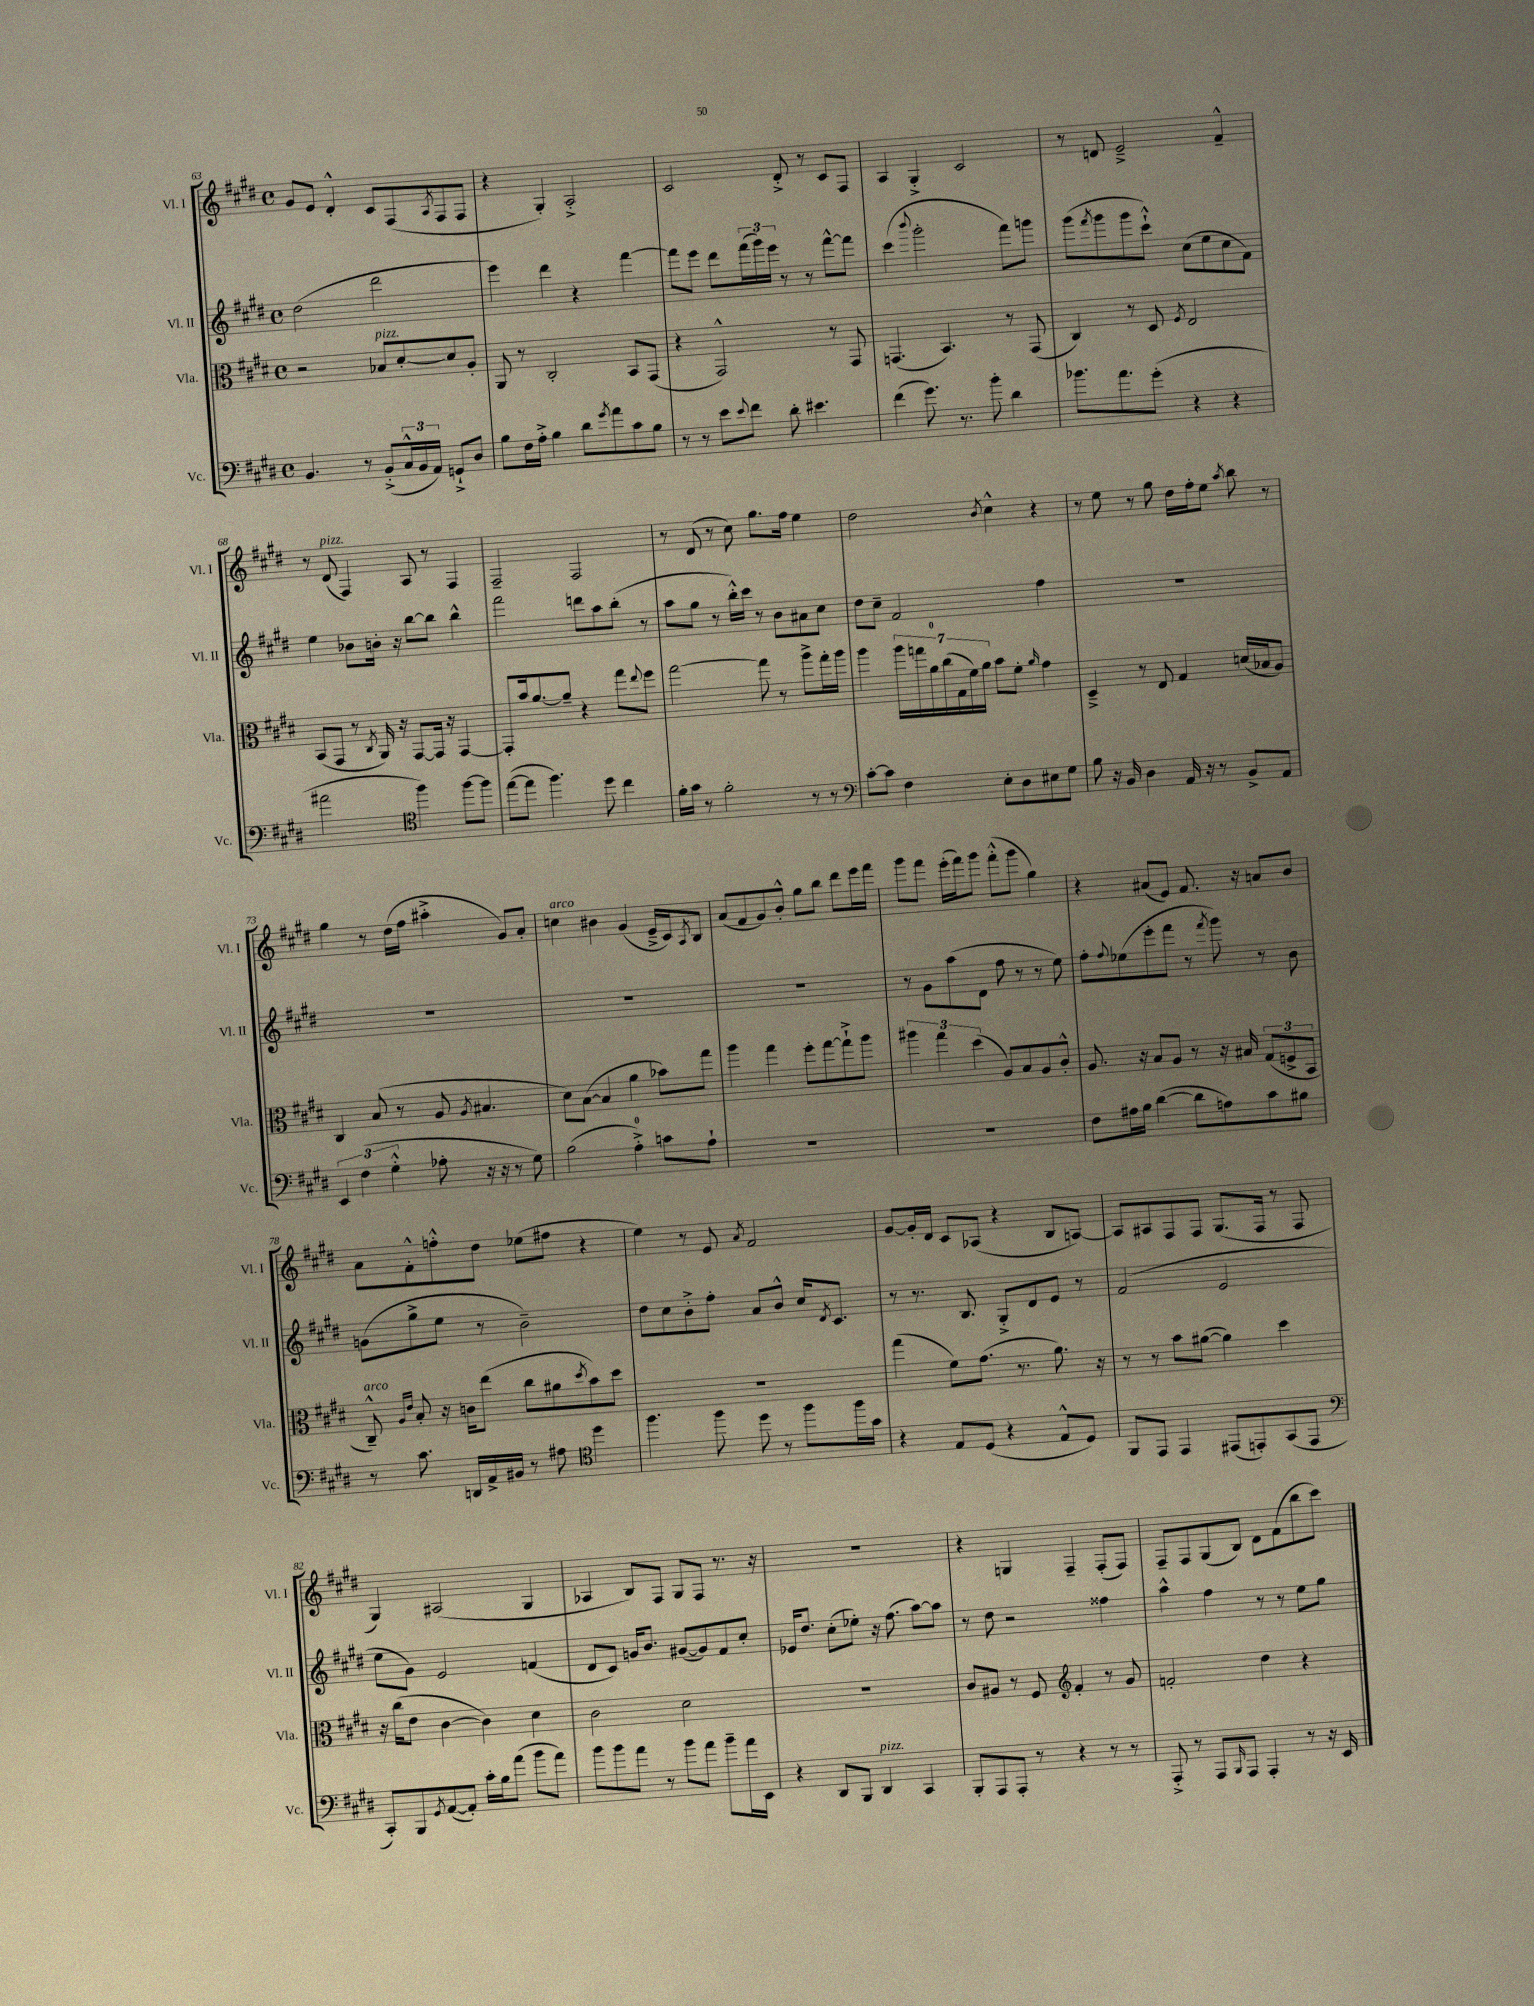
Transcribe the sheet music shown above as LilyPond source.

<<
\new StaffGroup <<
\new Staff = "s0" \with { instrumentName = "Vl. I" shortInstrumentName = "Vl. I" } {
    \clef treble \key e \major \defaultTimeSignature \time 4/4
    gis'8 e'8 dis'4-.-^ cis'8 fis8( \acciaccatura { a8 } fis8 fis8 |
    r4 gis4-.) a2-.-> |
    cis'2 dis'8-.-> r8 cis'8 fis8 |
    a4 gis4-.-> cis'2 |
    r8 d'8 e'2---> fis'4---^ |
    r8 dis'8^\markup { \italic "pizz." }( fis4) a8 r8 fis4 |
    fis2-- fis2 |
    r8 dis'8( r8 cis''8) gis''8. fis''16 e''4 |
    dis''2 \acciaccatura { b'8 } cis''4-^ r4 |
    r8 e''8 r8 gis''8 dis''16 fis''16-. e''8 \acciaccatura { a''8 } b''8 r8 |
    gis''4 r8 dis''16( fis''16 ais''4-.-> gis'8) a'8-. |
    c''4^\markup { \italic "arco" } bis'4 gis'4( e'16---> cis'16) \acciaccatura { a8 } b8 |
    a'8( fis'8 gis'8) b'8-.-^ gis''8 b''8 dis'''8 e'''16 fis'''16 |
    gis'''8 fis'''8 e'''16-.( fis'''16) gis'''8 fis'''8-.-^( gis'''8 gis''4) |
    r4 ais'8( e'8) fis'8. r16 a'8 b'8 |
    a'8 fis'8-.-^ f''8-.-^ dis''8 ees''8( fis''8 r4 |
    e''4) r8 e'8 \acciaccatura { a'8 } fis'2 |
    gis'8~ gis'16-. dis'16 cis'8 aes8( r4 b8 a8~) |
    a8 ais8 fis8 fis8 gis8.( fis16 r8 fis8 |
    gis4) ais2( gis4 |
    aes4 b8) fis8 gis8 fis8 r8. r16 |
    R1 |
    r4 g4 fis4-- fis8-.( fis8) |
    fis8-- fis8 gis8( b8) dis'8 fis'8( b''8 cis'''8) \bar "|." |
}
\new Staff = "s1" \with { instrumentName = "Vl. II" shortInstrumentName = "Vl. II" } {
    \clef treble \key e \major \defaultTimeSignature \time 4/4
    dis''2( dis'''2 |
    e'''4) dis'''4 r4 fis'''4~ |
    fis'''8 e'''8 dis'''8 \tuplet 3/2 { fis'''16( gis'''16) e'''16 } r8 r8 fis'''8~-^ fis'''8 |
    cis'''4( \appoggiatura { b'''8 } gis'''2-. fis'''8) g'''8 |
    gis'''8( \acciaccatura { fis'''8 } gis'''8 gis'''8 cis'''8-!-^) cis''8( e''8 cis''8 fis'8) |
    e''4 bes'8 b'16-. r16 b''8~ b''8 b''4-^ |
    fis'''2 d'''8 a''8 b''8-.( r8 |
    a''8 gis''8 r8 b''16-.-^) cis'''16 r8 b'8 ais'8 cis''8 |
    dis''8 cis''8-- fis'2 fis''4 |
    R1 |
    R1 |
    R1 |
    R1 |
    r8 gis'8 a''8( dis'8 fis''8 r8 r8 e''8) |
    fis''8-. \appoggiatura { fis''8 } ees''8( e'''8-. fis'''8 r8 \acciaccatura { fis'''8 } gis'''8) r8 b'8 |
    g'8( gis''8-> e''8 r8 b'2--) |
    dis''8 cis''8 b'8-.-> fis''8-. a'8 b'8-^ cis''16 \acciaccatura { dis'8 } cis'8. |
    r8 r8. b8. gis8-.-> dis'8 e'8 r8 |
    fis'2( e'2 |
    e''8 gis'8) e'2 f'4( |
    dis'8 cis'8) g'16 b'8. gis'8~( gis'8) fis'8 cis''8-. |
    ees'16 dis''8. cis''8-.( ees''8-.) r16 fis''8.( a''8~) a''8 |
    r8 dis''8 r2 fisis''4 |
    a''4-^ fis''4 r8 r8 e''8 gis''8 \bar "|." |
}
\new Staff = "s2" \with { instrumentName = "Vla." shortInstrumentName = "Vla." } {
    \clef alto \key e \major \defaultTimeSignature \time 4/4
    r2 bes8^\markup { \italic "pizz." } dis'8~-. dis'8 a8-. |
    a,8 r8 cis2-. b,8 gis,8( |
    r4 gis,2-^) r8 gis,8 |
    g,4.( b,4.) r8 g,8( |
    cis4) r8 dis8 \acciaccatura { fis8 } e2 |
    b,8( gis,8 r8 \acciaccatura { cis8 } a,16) r16 gis,8~ gis,16 r16 gis,4~ |
    gis,8-. b'16 a'8.~ a'8-- r4 gis''8 \appoggiatura { e''8 } fis''8 |
    gis''2~ gis''8 r8 a''8-> gis''16-. a''16 |
    a''4 \tuplet 7/4 { a''16 g''16 a'16-0 cis''16( gis16 fis'16) a'16 } b'8 fis'8-. \grace { a'16 } gis'4 |
    dis4---> r8 e8 gis4 d'16( bes16 a8) |
    cis4 b8( r8 a8 \acciaccatura { a8 } bis4. |
    dis'8) b8~( b4 a'4 bes'8) gis''8 |
    a''4 gis''4 fis''8-. gis''8~ gis''8-!-> a''8 |
    \tuplet 3/2 { ais''4 gis''4 dis''4( } a8) b8 a8 cis'8-.-^ |
    a8. r16 b8 a8 r8 r16 bis16 \tuplet 3/2 { gis8( f8-> b,8 } |
    cis8---^^\markup { \italic "arco" }) \grace { a16 e'16 } b8-. r16 c'16 e''8( cis''8 ais'8 \acciaccatura { dis''8 } b'8) dis''8 |
    R1 |
    gis''4( fis'8) gis'8.( r8. a'8.) r16 |
    r8 r8 b'8 ais'8~( ais'4) dis''4 |
    r16 cis''16( e'8 cis'4~ cis'4) dis'4 |
    cis'2 dis'2 |
    R1 |
    cis'8 ais8 r8 fis8 \clef treble fis'4-. r8 gis'8 |
    f'2-. dis''4 r4 \bar "|." |
}
\new Staff = "s3" \with { instrumentName = "Vc." shortInstrumentName = "Vc." } {
    \clef bass \key e \major \defaultTimeSignature \time 4/4
    b,4. r8 b,8-.->( \tuplet 3/2 { cis16-^ b,16 a,16) } g,8-!-> dis8 |
    b8 fis16 a16-.-> b4 dis'8 \acciaccatura { gis'8 } a'8 cis'8 b8 |
    r8 r8 e'8 \appoggiatura { e'8 } fis'8 dis'8-. eis'4. |
    fis'4( gis'8.) r8. b'8-. dis'4 |
    bes'8. a'8. gis'8-.( r4 r4 |
    ais'2 \clef tenor fis''4) fis''8~ fis''8 |
    e''8~( e''8 fis''4.) dis''8 cis''4 |
    fis'16-. gis'16 r8 fis'2-. r8 r8 |
    \clef bass cis'8~-. cis'8 fis4 e8-. dis8 eis8 gis8 |
    b8 r16 b,16 dis4 a,16 r16 r8 b,8-> a,8 |
    \tuplet 3/2 { e,4 fis4( gis4-.-^ } aes8-. r16 r16 r8 gis8) |
    b2( a4-0-.->) c'8 a8-! |
    R1 |
    R1 |
    fis8 ais16 b16 dis'4~( dis'8 a8) cis'8 bis8 |
    r8 cis'8. d,16 a,16-> bis,16 r8 ais8 \clef tenor dis''4 |
    fis''4. fis''8 dis''8 r8 fis''8 fis''16 gis'16 |
    r4 e8 dis8( r4 e8-^ dis8) |
    fis,8 e,8 e,4 eis,8( e,8-.) gis,8( e,8 |
    \clef bass cis,8-.) b,,8 \acciaccatura { gis,8 } a,8~( a,8-.) cis'16-. b16 a'8( b'8 a'8) |
    b'8 b'8 a'8 r8 b'8 a'8 b'8-- a'16 e,16 |
    r4 dis,8 b,,8 dis,4^\markup { \italic "pizz." } cis,4 |
    b,,8-. a,,8 a,,8-. r8 r4 r8 r8 |
    a,,8-.-> r8 a,,8 \grace { b,,16 } a,,8 a,,4-. r8 r16 e,16 \bar "|." |
}
>>
>>
\layout { \context { \Score currentBarNumber = #63 } }
